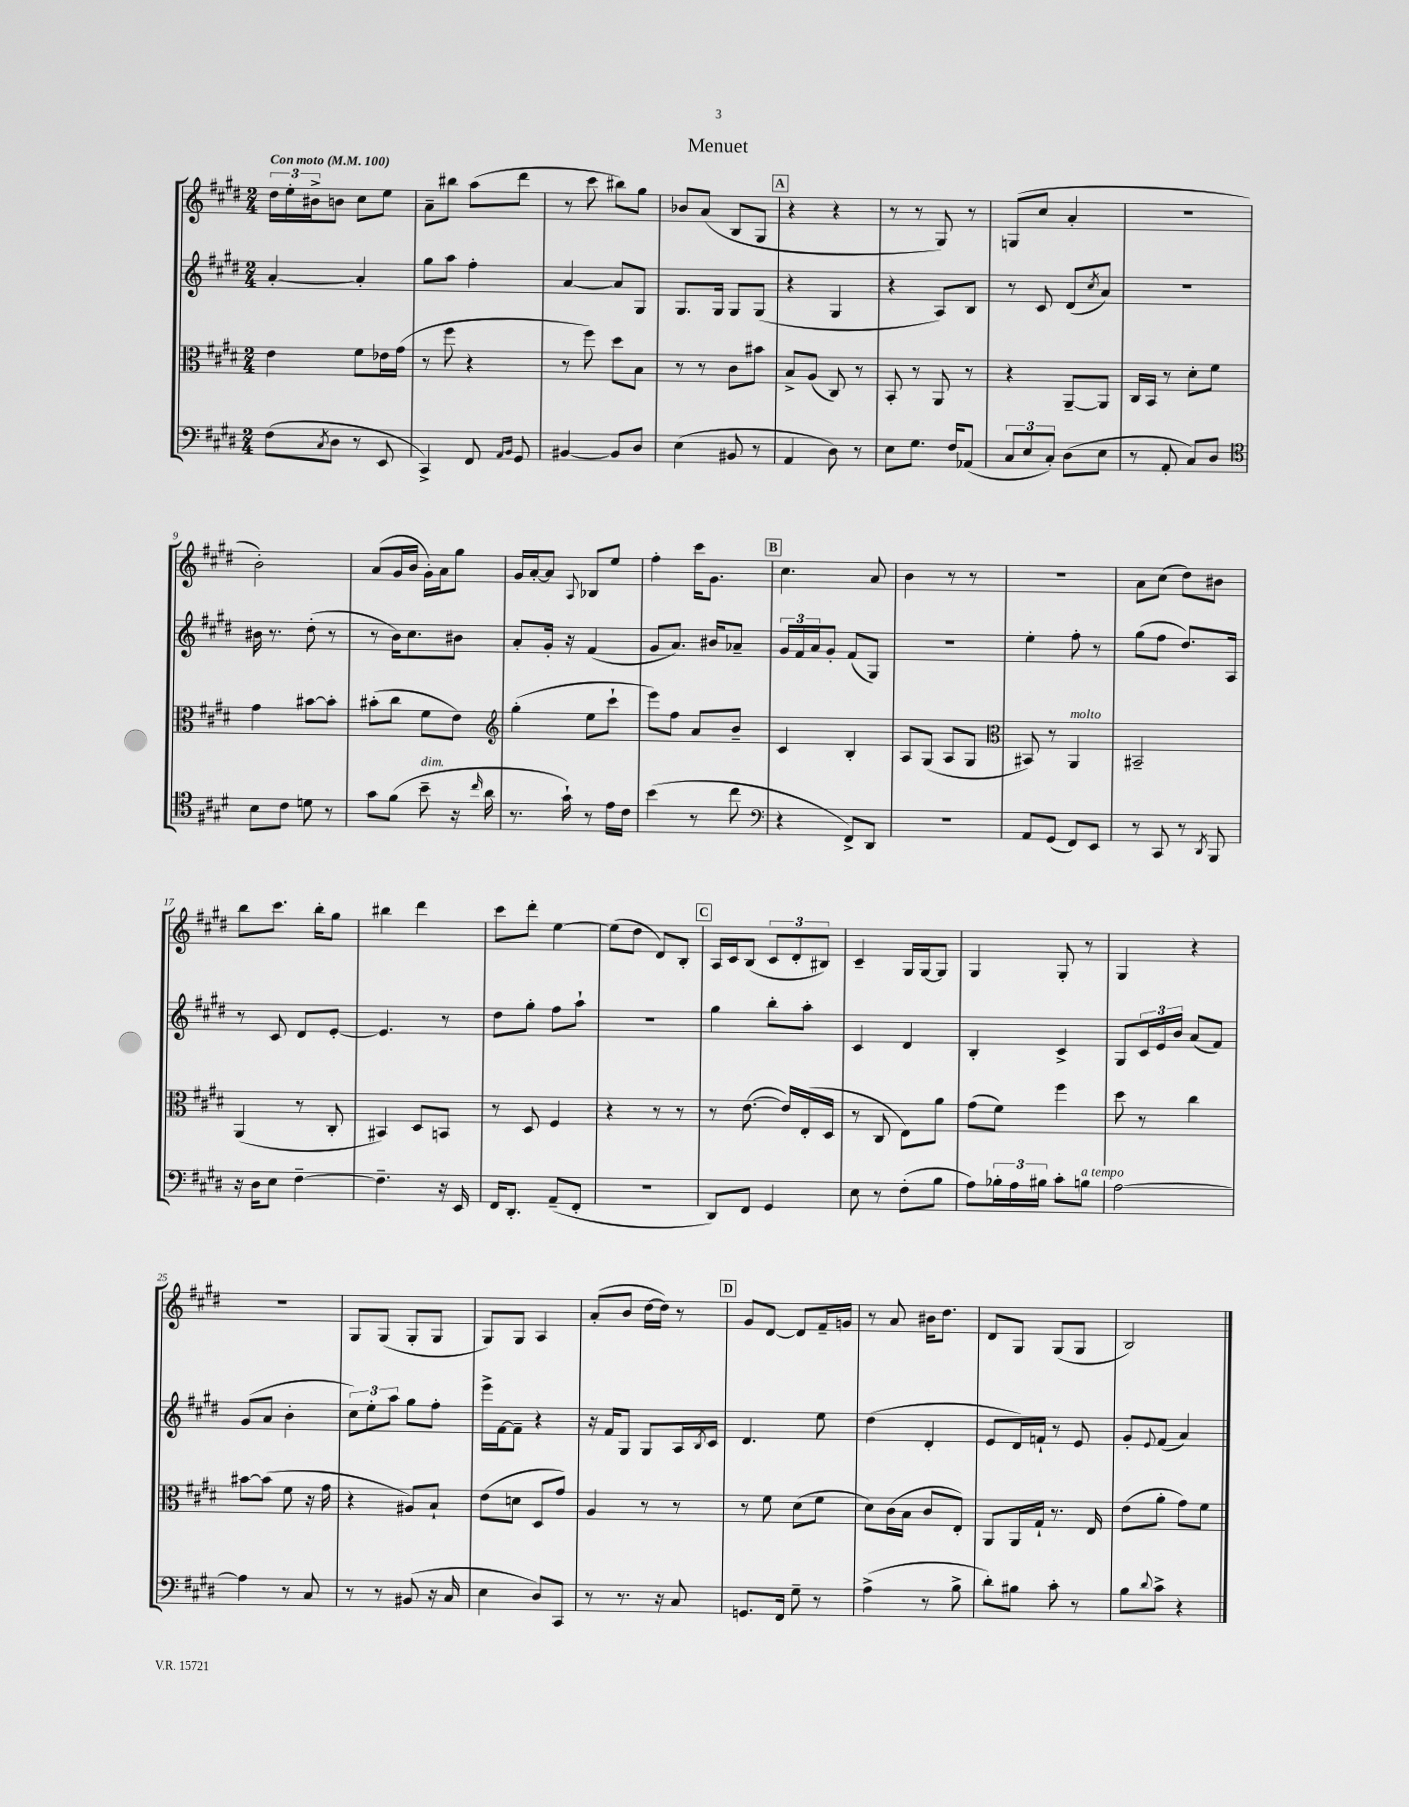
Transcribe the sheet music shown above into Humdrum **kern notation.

**kern	**kern	**kern	**kern
*staff4	*staff3	*staff2	*staff1
*clefF4	*clefC3	*clefG2	*clefG2
*k[f#c#g#d#]	*k[f#c#g#d#]	*k[f#c#g#d#]	*k[f#c#g#d#]
*M2/4	*M2/4	*M2/4	*M2/4
*MM100	*MM100	*MM100	*MM100
(8F#	4e	[4a'	24dd#
.	.	.	24ee'
.	.	.	24b#^
8qC#	.	.	.
8D#	.	.	8b
8r	8f#	4a']	8cc#
8EE	16e-	.	8ee
.	(16g#	.	.
=	=	=	=
4CC#^)	8r	8gg#	8a~
.	8ff#	8aa	8bb#
8FF#	4r	4ff#'	(8aa
16qqAA	.	.	.
16qqBB	.	.	.
8GG#	.	.	8ddd#
=	=	=	=
[4BB#	8r	[4a	8r
.	8ff#)	.	8ccc#
8BB#]	8dd#	8a]	8bb#)
8D#	8B	8G#	8gg#
=	=	=	=
(4E	8r	8.G#	8b-
.	8r	.	(8a
.	.	16G#	.
8BB#	8c#	8G#	8B
8r	8b#	(8G#	8G#
=	=	=	=
4AA	8B^	4r	4r
.	(8A	.	.
8D#)	8C#)	4G#	4r
8r	8r	.	.
=	=	=	=
8E	8BB'	4r	8r
8.G#	8r	.	8r
.	8AA	8A)	8G#)
16F#	.	.	.
(8AA-	8r	8B	8r
=	=	=	=
12C#	4r	8r	(8G
12E	.	.	.
.	.	8c#	8cc#
12C#')	.	.	.
(8D#	[8AA~	(8d#	4a'
.	.	8qcc#	.
8E	8AA]	8a)	.
=	=	=	=
8r	16C#	2r	2r
.	16BB	.	.
8AA'	8r	.	.
8C#)	8d#'	.	.
8D#	8f#	.	.
=	=	=	=
*clefC4	*	*	*
8B	4g#	16b#	2b')
.	.	8.r	.
8c#	.	.	.
8d	[8b#	(8dd#'	.
8r	8b#']	8r	.
=	=	=	=
8g#	(8b#'	8r	(8a
(8f#	8cc#	16b)	16g#
.	.	8.cc#	16b
8b~	8f#	.	16g#')
.	.	.	16a
16r	8e)	8b#	8gg#
16qqcc#	.	.	.
16a	.	.	.
=	=	=	=
*	*clefG2	*	*
8.r	(4gg#'	8a'	16g#
.	.	.	[16a'
.	.	16g#'	8a]
16g#`)	.	16r	.
.	.	.	8qqA
8r	8ee	(4f#	8B-
16e	8ccc#`	.	8ee
16c#	.	.	.
=	=	=	=
(4b	8eee)	8g#	4ff#'
.	8ff#	8.a)	.
8r	8a	.	16ccc#
.	.	16b#	8.g#
8cc#	8b~	8a-~	.
=	=	=	=
*clefF4	*	*	*
4r	4c#	24g#	4.cc#
.	.	24f#	.
.	.	24a	.
.	.	8g#'	.
8FF#^)	4B'	(8f#	.
8DD#	.	8G#)	8a
=	=	=	=
2r	8A	2r	4b
.	(8G#	.	.
.	8A	.	8r
.	8G#	.	8r
=	=	=	=
*	*clefC3	*	*
8AA	8BB#)	4ee'	2r
(8GG#	8r	.	.
8FF#)	4AA	8ff#'	.
8EE	.	8r	.
=	=	=	=
8r	2BB#~	(8gg#	8a
8CC#	.	8ff#	(8cc#
8r	.	8.dd#)	8dd#)
8qDD#	.	.	.
8BBB	.	.	8b#
.	.	16A	.
=	=	=	=
16r	(4AA	8r	8bb
16D#	.	.	.
8E	.	8c#	8.ccc#
[4F#~	8r	8d#	.
.	.	.	16bb'
.	8C#'	[8e'	8gg#
=	=	=	=
4.F#~]	4BB#)	4.e]	4bb#
.	8D#	.	4ddd#
16r	8BB	8r	.
16EE	.	.	.
=	=	=	=
16FF#	8r	8dd#	8ccc#
8.DD#'	.	.	.
.	8D#	8gg#'	8ddd#'
(8AA~	4F#	8ff#	[4ee
8FF#'	.	8aa`	.
=	=	=	=
2r	4r	2r	(8ee]
.	.	.	8dd#
.	8r	.	8d#)
.	8r	.	8B'
=	=	=	=
8DD#)	8r	4gg#	16A
.	.	.	16c#
8FF#	([8.e	.	(8B
4GG#	.	8bb'	12c#
.	16e])	.	.
.	.	.	12d#'
.	(16E'	8aa'	.
.	.	.	12B#)
.	16D#	.	.
=	=	=	=
8E	8r	4c#	4c#~
8r	8C#	.	.
(8F#'	8E)	4d#	16G#
.	.	.	[16G#
8B	8a	.	8G#]
=	=	=	=
8A)	(8g#	4B'	4G#
24B-'	8f#)	.	.
24A	.	.	.
24B#	.	.	.
8c#'	4ff#	4c#^	8G#'
8B	.	.	8r
=	=	=	=
[2A	8dd#	8G#	4G#
.	8r	24c#	.
.	.	24e	.
.	.	24b	.
.	4cc#	(8a	4r
.	.	8f#)	.
=	=	=	=
4A]	[8b#	(8g#	2r
.	(8b#]	8a	.
8r	8f#	4b'	.
8C#	16r	.	.
.	16g#	.	.
=	=	=	=
8r	4r	12cc#)	8G#
.	.	12ee'	.
8r	.	.	(8G#
.	.	12aa	.
(8BB#	8A#)	8gg#	8G#'
16r	8B`	8ff#'	8G#
16C#	.	.	.
=	=	=	=
4E	(8e	16eee^	8G#)
.	.	[16f#	.
.	8d	8f#~]	8G#
8D#)	8D#	4r	4A
8CC#	8g#)	.	.
=	=	=	=
8r	4A	16r	(8a'
.	.	16f#	.
8.r	.	8G#	8b
.	8r	8G#	[16dd#
16r	.	.	16dd#])
8C#	8r	16A	8r
.	.	8qB	.
.	.	16c#	.
=	=	=	=
8.GG	8r	4.d#	8g#
.	8f#	.	[8d#
16FF#	.	.	.
8G#~	(8d#	.	8d#]
8r	8f#	8ee	16f#~
.	.	.	16g
=	=	=	=
(4A^	8d#)	(4dd#	8r
.	(16c#	.	8a
.	16B	.	.
8r	8c#	4d#'	16b#
.	.	.	8.dd#
8B^	8E')	.	.
=	=	=	=
8d#')	8AA	8e	8d#
8B#	16AA	16d#)	8G#
.	16G#`	16f`	.
8c#'	8.r	8r	(8G#
8r	.	8e	8G#
.	16E	.	.
=	=	=	=
8B	(8e	8g#'	2B)
8qqd#	.	8qqe	.
8c#^	8a'	(8f#	.
4r	8g#)	4a)	.
.	8f#	.	.
==	==	==	==
*-	*-	*-	*-
